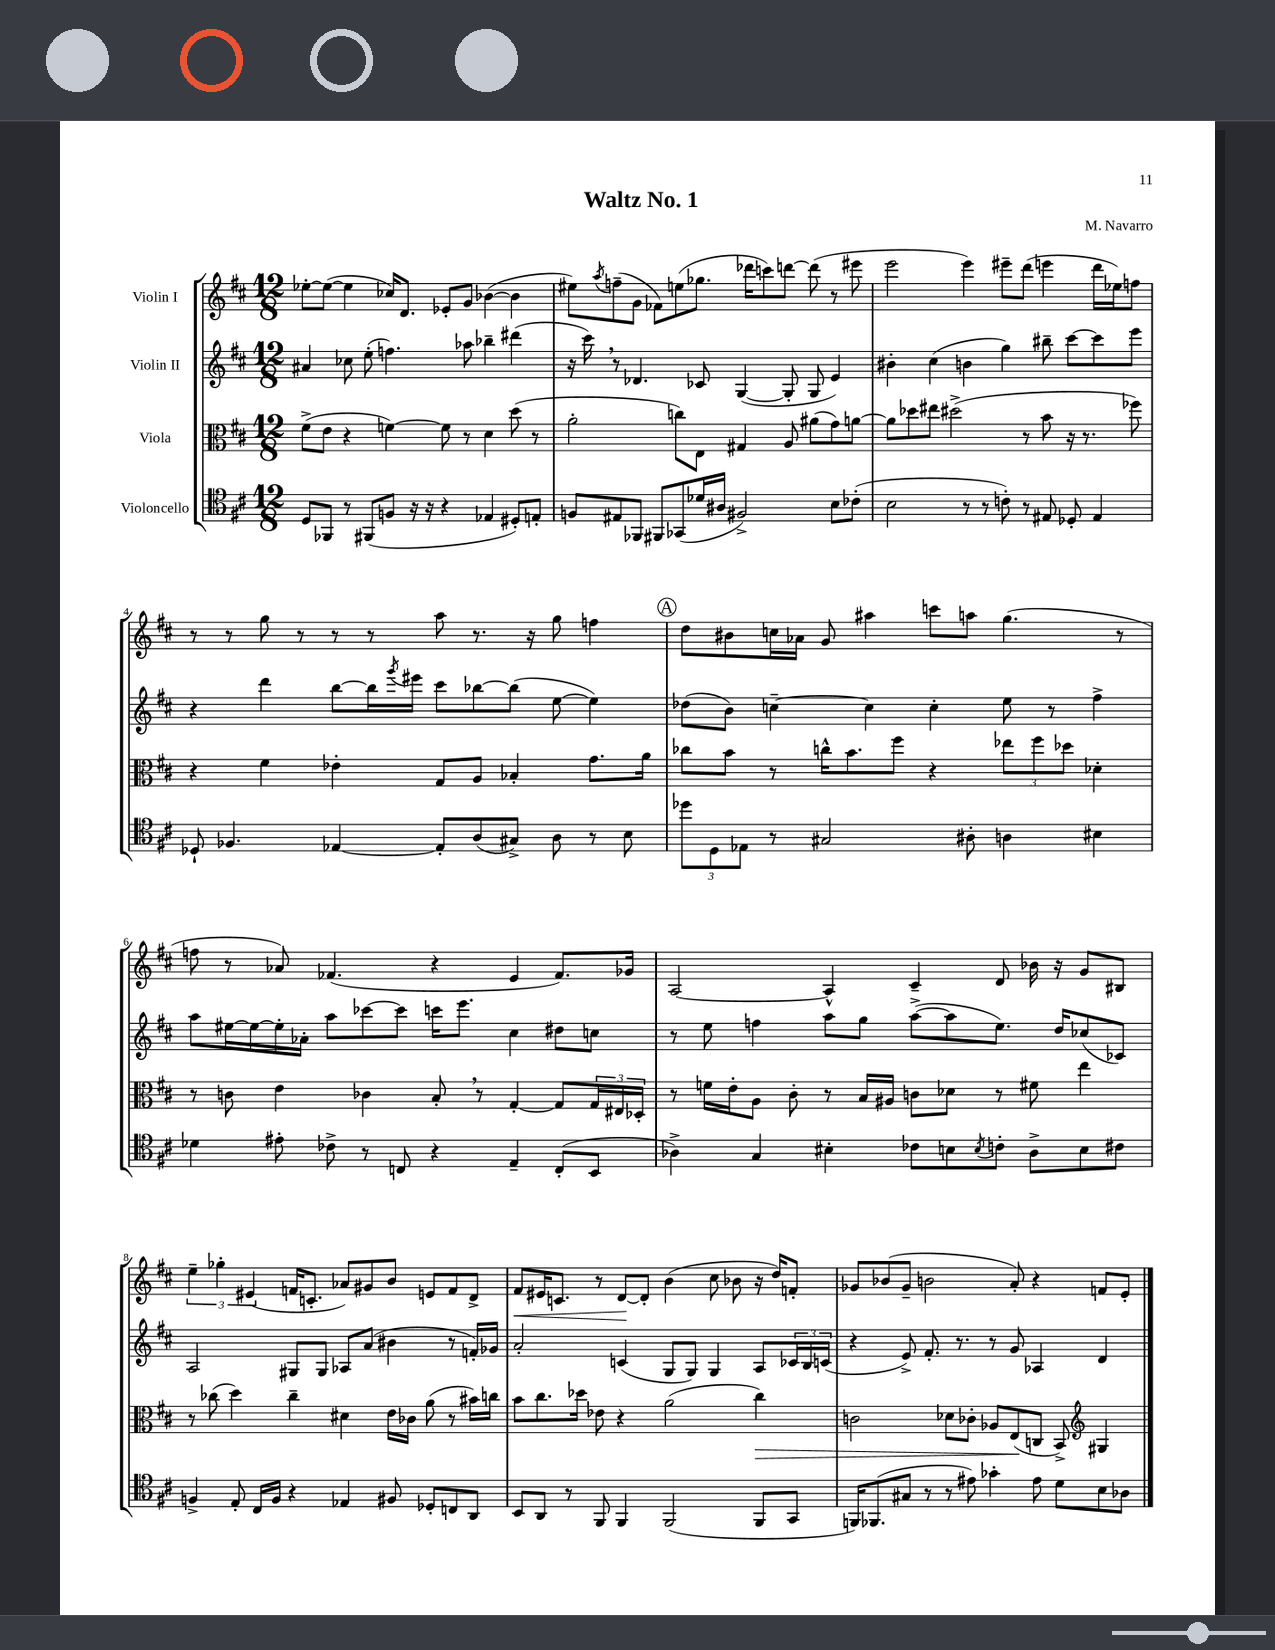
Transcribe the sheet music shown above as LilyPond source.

\header { title = "Waltz No. 1" composer = "M. Navarro" }
<<
\new StaffGroup <<
\new Staff = "s0" \with { instrumentName = "Violin I" } {
    \clef treble \key d \major \numericTimeSignature \time 12/8
    ees''8~-. ees''8~( ees''4 ces''16) d'8. ees'8-. g'8 bes'4~( bes'4 |
    eis''8) \acciaccatura { a''8 } f''8--( g'8 fes'8) e''8( ges''8. des'''16 c'''8) d'''8~ d'''8( r8 eis'''8 |
    e'''2 e'''4) eis'''8-- d'''8( e'''4 d'''16 ees''16) f''8 |
    r8 r8 g''8 r8 r8 r8 a''8 r8. r16 g''8 f''4 |
    \mark \markup { \circle "A" } d''8 bis'8 c''16 aes'16 g'8 ais''4 c'''8 a''8 g''4.( r8 |
    f''8 r8 aes'8) fes'4.( r4 e'4 fes'8.) ges'16 |
    a2~ a4-^ cis'4-- d'8 bes'16 r16 g'8 bis8 |
    \tuplet 3/2 { e''4-- ges''4-. eis'4( } f'16 c'8.-. aes'8) gis'8 b'8 e'8 f'8 d'8-> |
    fis'8\< eis'16 c'8. r8 d'8~\! d'8-. b'4( cis''8 bes'8 r16 d''16) f'8-. |
    ges'8 bes'8( ges'8-- b'2 a'8-.) r4 f'8 e'8-. \bar "|." |
}
\new Staff = "s1" \with { instrumentName = "Violin II" } {
    \clef treble \key d \major \numericTimeSignature \time 12/8
    ais'4 ces''8 e''8-.( f''4.) aes''8 bes''4-- dis'''4( |
    r16 cis'''16) \breathe r8 des'4. ces'8 g4~( g8-. g8 e'4) |
    bis'4-. cis''4( b'4 g''4) bis''8-- cis'''8~ cis'''8 e'''8 |
    r4 d'''4 b''8~ b''16 \acciaccatura { g'''8 } eis'''16 cis'''8 bes''8~ bes''8( e''8~ e''4) |
    \mark \markup { \circle "A" } des''8( b'8) c''4~-- c''4 c''4-. e''8 r8 fis''4-> |
    a''8 eis''16~ eis''16~ eis''16-. aes'16-. a''8 ces'''8~ ces'''8 c'''16 e'''8. cis''4 dis''8 c''8 |
    r8 e''8 f''4 a''8 g''8 a''8~->( a''8 e''8.) d''16 ces''8( ces'8) |
    a2 gis8 gis8 aes8 a'8( bis'4 r8 f'16-.) ges'16 |
    a'2-. c'4( g8 g8) g4 a8 \tuplet 3/2 { ces'16 b16 c'16( } |
    r4 e'8->) fis'8.-. r8. r8 g'8 aes4 d'4 \bar "|." |
}
\new Staff = "s2" \with { instrumentName = "Viola" } {
    \clef alto \key d \major \numericTimeSignature \time 12/8
    fis'8->( e'8 r4 f'4~) f'8 r8 d'4 d''8( r8 |
    a'2-. c''8) e8 gis4 a8 ais'8( g'8) a'8~ |
    a'8 des''8 eis''8 dis''2->( r8 b'8 r16 r8. fes''8) |
    r4 fis'4 ees'4-. g8 a8 bes4-. g'8. a'16 |
    \mark \markup { \circle "A" } ces''8 b'8 r8 c''16-^ b'8. fis''8 r4 \tuplet 3/2 { ees''8 fis''8 des''8 } des'4-. |
    r8 c'8 e'4 ces'4 b8-. \breathe r8 g4~-. g8 \tuplet 3/2 { g16 eis16 des16-. } |
    r8 f'16 e'16-. a8 cis'8-. r8 b16 ais16 c'8 des'8 r8 fis'8 e''4 |
    r8 ces''8( d''4) ces''4-- dis'4 e'16 ces'16 a'8( r8 bis'16) c''16 |
    b'8 cis''8. des''16 ees'8 r4 a'2( cis''4\>) |
    c'2 des'8 ces'8-. aes8 e8\!( c8 b,8->) \clef treble gis4 \bar "|." |
}
\new Staff = "s3" \with { instrumentName = "Violoncello" } {
    \clef tenor \key d \major \numericTimeSignature \time 12/8
    d8 fes,8 r8 fis,8( f8 r16 r16 r4 ees4 dis8-.) e8-. |
    f8 eis8 fes,8 fis,8 ges,8( des'16 ais16 fis2->) b8 ces'8-.( |
    b2 r8 r8 c'8-.) r8 eis8 des8-. eis4 |
    des8-! fes4. ees4~ ees8-. a8( gis8->) a8 r8 b8 |
    \mark \markup { \circle "A" } \tuplet 3/2 { des''8 d8 ees8 } r8 gis2 ais8-. a4 bis4 |
    des'4 eis'8-. ces'8-> r8 c8 r4 e4-- c8-.( b,8 |
    aes4->) g4 bis4-. ces'8 b8 \acciaccatura { b8 } c'8-. aes8-> b8 cis'8 |
    f4-> e8-. cis16 f16 r4 ees4 fis8 des8-. c8 a,8 |
    b,8 a,8 r8 fis,8 fis,4 fis,2( fis,8 g,8 |
    f,16) fes,8.( gis8 r8 r8 eis'8) ges'4-. eis'8 d'8 b8 aes8 \bar "|." |
}
>>
>>
